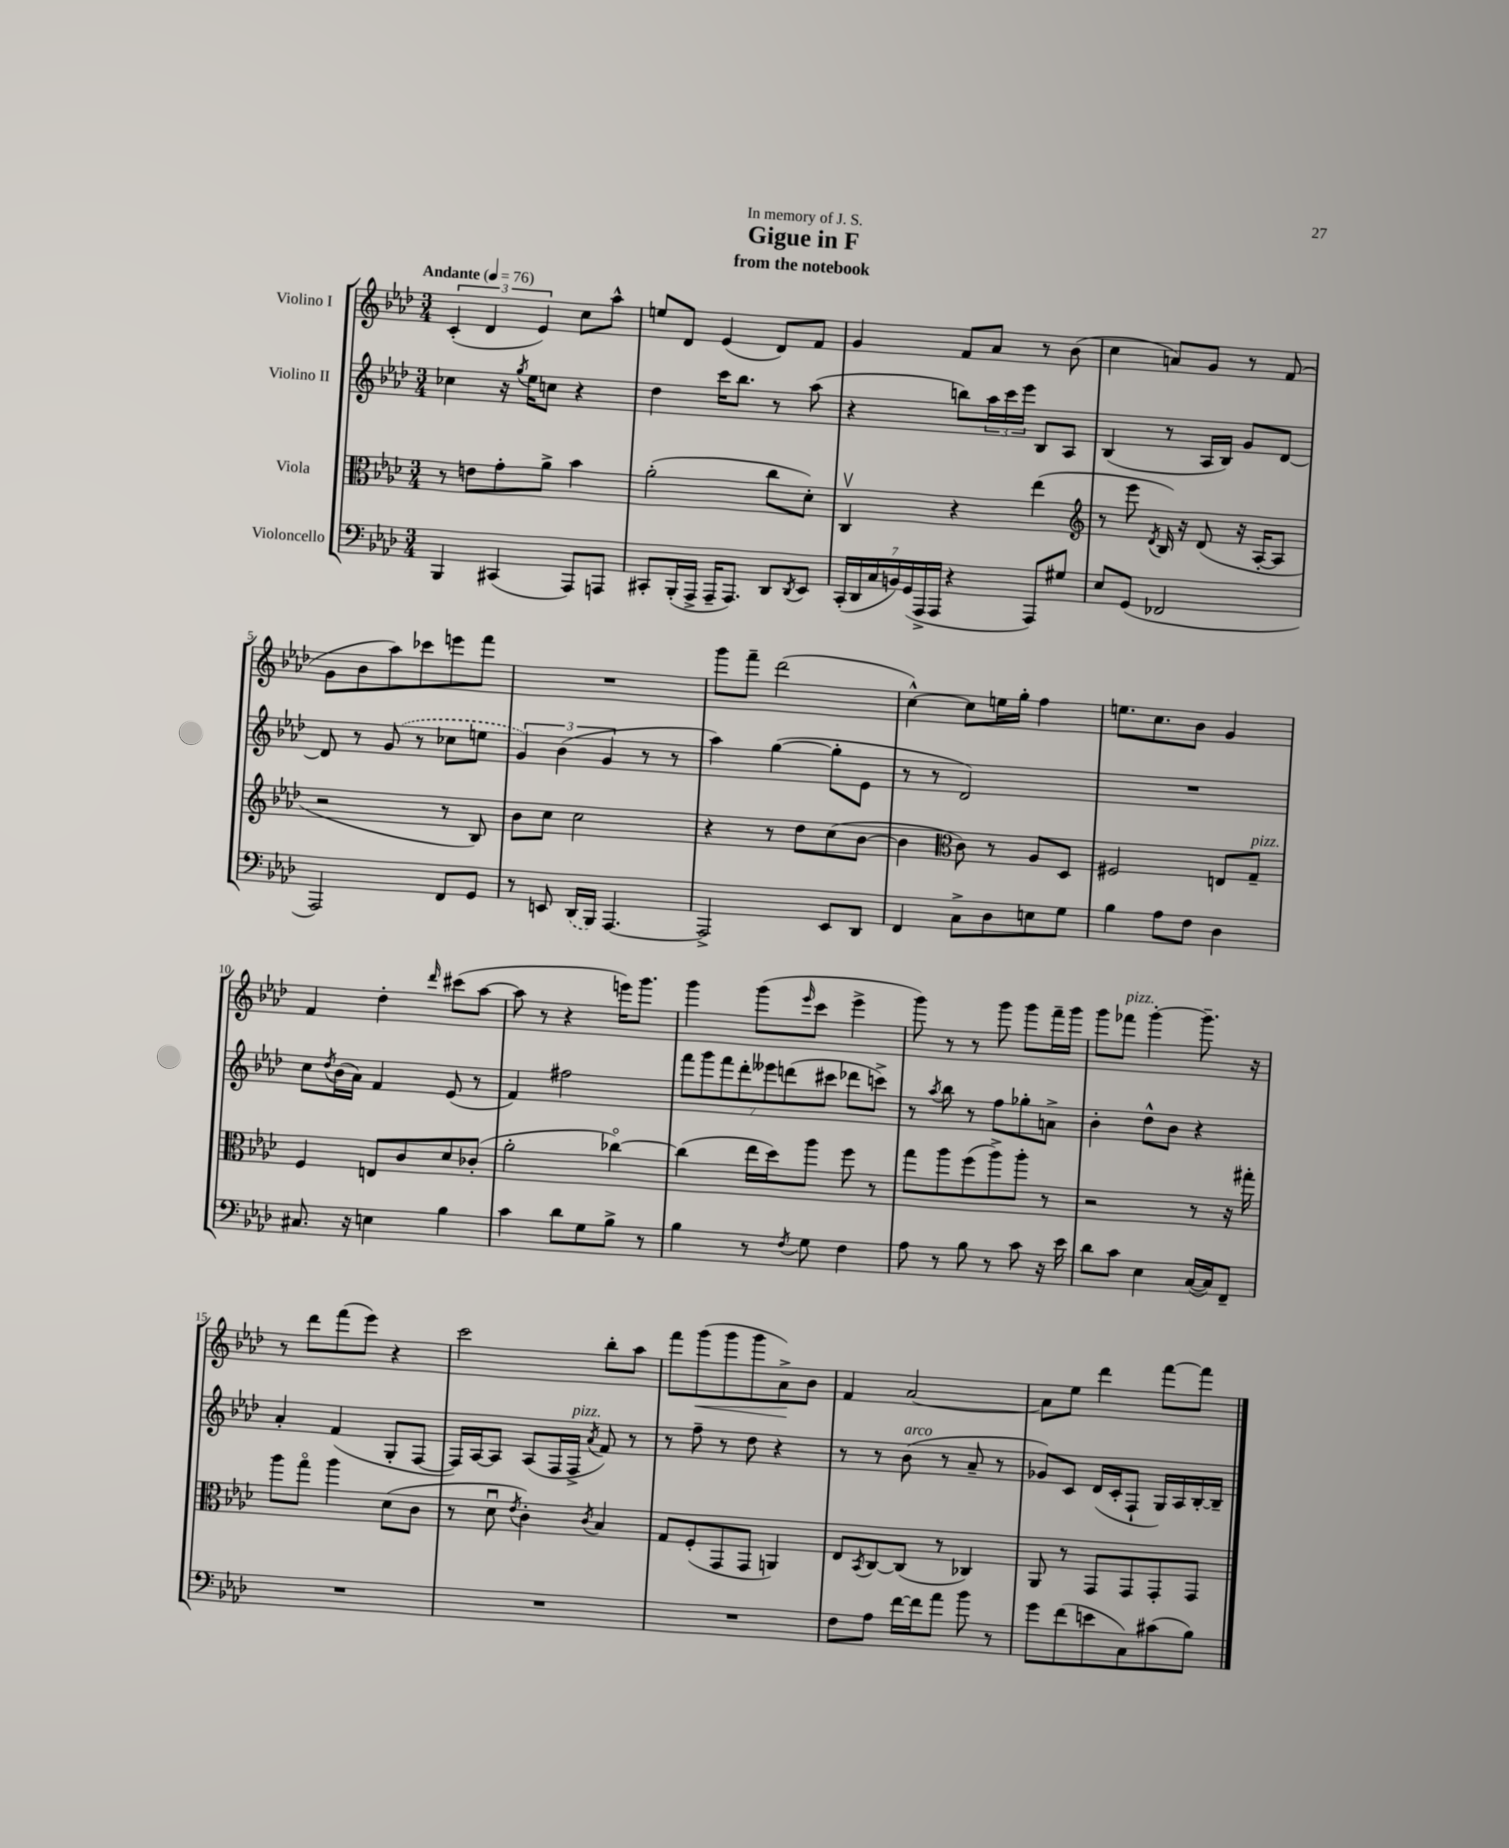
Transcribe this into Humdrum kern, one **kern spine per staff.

**kern	**kern	**kern	**kern
*staff4	*staff3	*staff2	*staff1
*clefF4	*clefC3	*clefG2	*clefG2
*k[b-e-a-d-]	*k[b-e-a-d-]	*k[b-e-a-d-]	*k[b-e-a-d-]
*M3/4	*M3/4	*M3/4	*M3/4
*MM76	*MM76	*MM76	*MM76
4BBB-/	8r	4cc-\	(6c'/
.	8e\L	.	.
.	.	.	6d-/
(4CC#/	8g'\	16r	.
.	.	8qgg/	.
.	.	16ee-\LK	.
.	.	.	6e-/)
.	8a-^\J	8cc\J	.
8AAA-/L)	4b-\	4r	8cc\L
8AAA/J	.	.	8aa-^^\J
=	=	=	=
8CC#'/L	(2a-'\	4dd-\	8ee/L
(16BBB-'/L	.	.	8d-/J
16AAA-^/JJ	.	.	.
16AAA-~/LK	.	16ccc\LK	(4e-/
8.AAA-/J)	.	8.bb-\J	.
8DD-/L	8cc\L	8r	8d-/L)
8qDD-/	.	.	.
8EE-/J	8d-'\J)	(8aa-\	8f/J
=	=	=	=
(28CC'/LL	4Cv/	4r	4g/
28DD-/	.	.	.
28C/	.	.	.
28BB/)	.	.	.
(28GG/	.	.	.
28AAA-^/	.	.	.
28AAA-/JJ	.	.	.
4r	4r	8bb\L)	8f/L
.	.	24aa-\L	8a-/J
.	.	24ccc\	.
.	.	24eee-\JJ	.
8AAA-/L)	(4ee-\	8B-/L	8r
8G#/J	.	8A-/J	(8b-\
=	=	=	=
*	*clefG2	*	*
8E-/L	8r	(4B-/	4cc\
(8GG/J	8eee-\	.	.
.	8qd-/	.	.
2FF-/	16B-/)	8r	8a/L)
.	16r	.	.
.	(8d-/	16A-/LL	8g/J
.	.	16B-/JJ)	.
.	16r	8g/L	8r
.	[16A-'/LK	.	.
.	8A-/]J	[8d-/J	(8f/
=	=	=	=
2AAA-/)	2r	8d-/]	8g\L
.	.	8r	8b-\
.	.	(8g/	8aa-\)
.	.	8r	8ccc-\
8FF/L	8r	8cc-\L	8eee\
8GG/J	8B-/)	8ee\J	8fff\J
=	=	=	=
8r	8b-\L	6g/)	2.r
8EE/	8cc\J	.	.
.	.	(6b-\	.
(16DD-/LL	2cc\	.	.
16BBB-/JJ)	.	.	.
.	.	6g/	.
[4.AAA-/	.	.	.
.	.	8r	.
.	.	8r	.
=	=	=	=
2AAA-^/]	4r	4aa-\)	8ggg\L
.	.	.	8fff~\J
.	8r	([4gg\	(2ddd-\
.	8dd-\L	.	.
8EE-/L	(8cc\	8gg'\]L	.
8DD-/J	[8b-\J	8e-\J	.
=	=	=	=
4FF/	4b-\]	8r	[4cc^^\)
.	.	8r	.
*	*clefC3	*	*
8C^\L	8c\)	2d-/)	8cc\]L
8D-\	8r	.	16ee\L
.	.	.	16gg'\JJ
8E\	8A-/L	.	4ff\
8G\J	8D-/J	.	.
=	=	=	=
4B-\	2F#/	2.r	8.ee\L
.	.	.	8.cc\
8A-\L	.	.	.
8F\J	.	.	8b-\J
4D-\	8E/L	.	4g/
.	8G~/J	.	.
=	=	=	=
8.C#/	4F/	8cc\L	4f/
.	.	8qdd-/	.
.	.	(16b-\L	.
16r	.	16a-\JJ)	.
4E\	8E/L	4f/	4dd-'\
.	8c/	.	.
.	.	.	16qqddd-/
4B-\	8d-/	(8e-/	(8ccc#\L
.	(8c-'/J	8r	[8aa-\J
=	=	=	=
4c\	2a-'\	4f/)	8aa-\]
.	.	.	8r
8d-\L	.	2ff#\	4r
8G\	.	.	.
8B-^\J	[4cc-o\)	.	16eee\LK)
.	.	.	8.ggg\J
8r	.	.	.
=	=	=	=
4B-\	(4cc-\]	14fff\L	4ggg\
.	.	14ggg\	.
.	.	14fff\	.
.	.	14ddd-'\	.
8r	16ee-\LL	.	(8ggg\L
.	.	14eee--\	.
.	16dd-\J)	.	.
.	.	(14ddd\	.
8qF/	.	.	16qqeee-/
8G\	8aa-\J	.	8ccc\J
.	.	14ccc#\J	.
4F\	8ff\	8ddd-\L	4eee-^\
.	8r	8ccc^\J)	.
=	=	=	=
8A-\	8gg\L	8r	8ggg\)
.	.	8qaa-/	.
8r	8aa-\	8bb-\	8r
8B-\	(8ff\	8r	8r
8r	8aa-^\)	8ff\L	8ggg\
8c\	8aa-'\J	8gg-'\	8ggg\L
16r	8r	8a^\J	16fff~\L
16e-\	.	.	16ggg\JJ
=	=	=	=
8d-\L	2r	4b-'\	8ggg\L
8c\J	.	.	8fff-\J
4E-\	.	8dd-^^\L	[4ggg'\
.	.	8b-\J	.
([16C/LL	8r	4r	8.ggg~\]
16C/]J)	.	.	.
8FF~/J	16r	.	.
.	16gg#'\	.	16r
=	=	=	=
2.r	8aa-\L	4a-'/	8r
.	8ggo\J	.	8ddd-\L
.	4aa-\	(4f/	(8fff\
.	.	.	8eee-\J)
.	(8d-\L	8G'/L	4r
.	8c\J	[8F/J	.
=	=	=	=
2.r	8r	16F/]LL)	2ccc\
.	.	[16A-/J	.
.	8d-u\	8A-/]J	.
.	8qe-/	.	.
.	4c'\)	(8A-/L	.
.	.	16F/L	.
.	.	16F^/JJ	.
.	8qc/	8qa-/	.
.	4B-/	8f/)	8bb-'\L
.	.	8r	8aa-\J
=	=	=	=
2.r	8G/L	8r	8fff\L
.	(8F'/	8ff~\	(8ggg\
.	8GG/	8r	8ggg\
.	8GG/J	8dd-\	8ggg\
.	4AA/)	4r	8a-^\)
.	.	.	8b-\J
=	=	=	=
8F\L	8E-/L	8r	4f/
.	8qBB-/	.	.
8A-\J	[8C/	8r	.
[16f\LL	(8C/]J	(8b-\	[2a-/
16f\]J	.	.	.
8a-\J	8r	8r	.
8b-\	4C-/)	8a-~/	.
8r	.	8r	.
=	=	=	=
8g\L	8AA-/	8g-/L)	8a-\]L
(8f\	8r	8c/J	8ee-\J
8e\	8GG/L	(16d-/LL	4ddd-\
.	.	16c'/J	.
8C\)	8GG/	8F`/J	.
(8c#\	8GG'/	16G/LL)	[8fff\L
.	.	16A-/	.
8B-\J)	8GG/J	[16B-'/	8fff\]J
.	.	16B-~/]JJ	.
==	==	==	==
*-	*-	*-	*-
